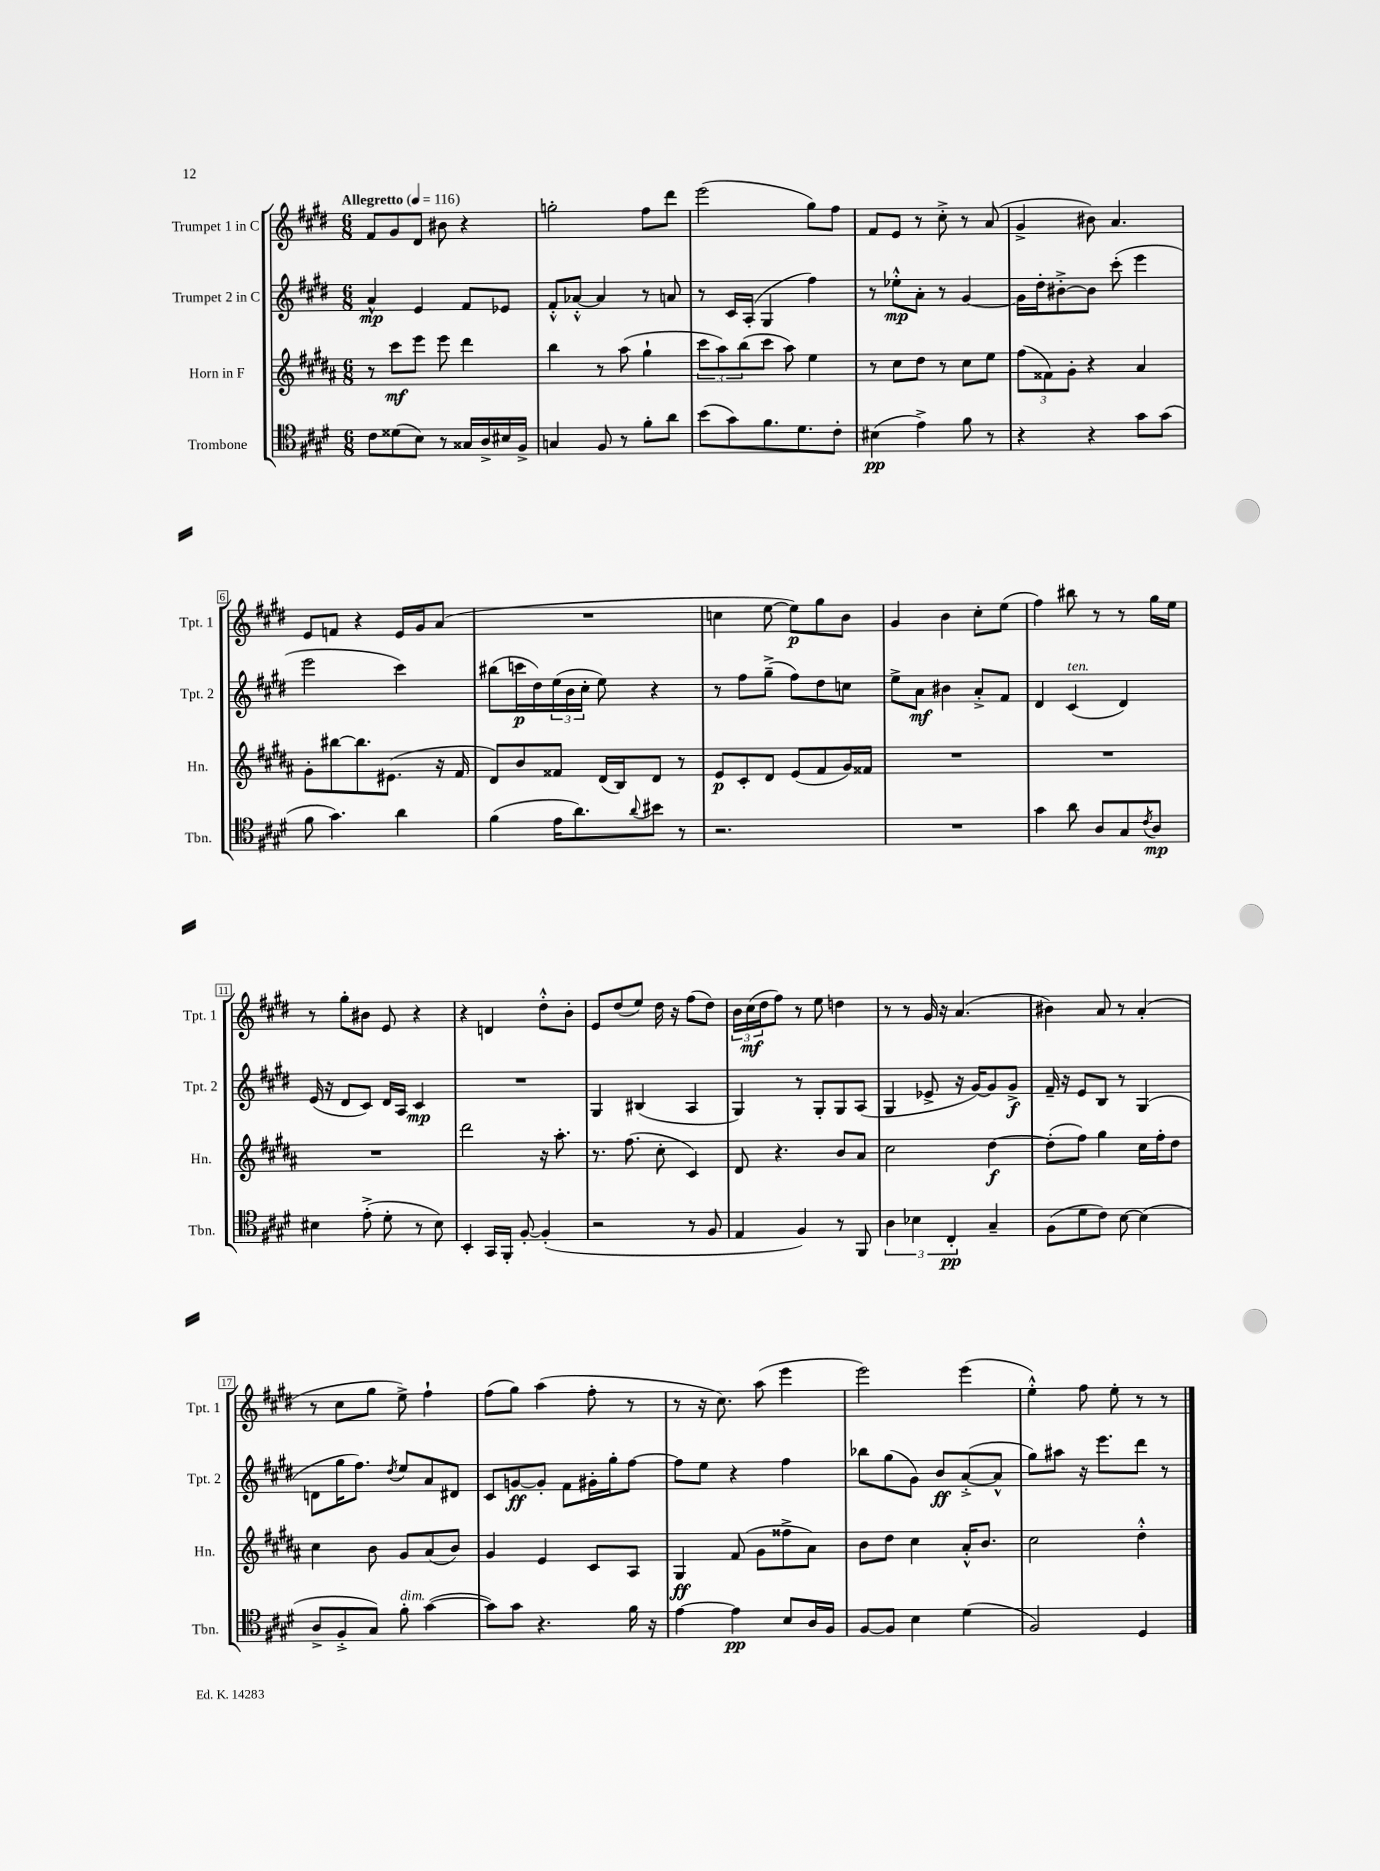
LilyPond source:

<<
\new StaffGroup <<
\new Staff = "s0" \with { instrumentName = "Trumpet 1 in C" shortInstrumentName = "Tpt. 1" } {
    \clef treble \key e \major \numericTimeSignature \time 6/8 \tempo "Allegretto" 4 = 116
    fis'8 gis'8 dis'8 bis'8 r4 |
    g''2-. fis''8 dis'''8 |
    e'''2( gis''8) fis''8 |
    fis'8 e'8 r8 cis''8-.-> r8 a'8( |
    gis'4-> bis'8) a'4. |
    e'8 f'8 r4 e'16 gis'16 a'8( |
    R2. |
    c''4 e''8~ e''8\p) gis''8 b'8 |
    gis'4 b'4 cis''8-. e''8( |
    fis''4) bis''8 r8 r8 gis''16 e''16 |
    r8 gis''8-. bis'8 e'8 r4 |
    r4 d'4 dis''8-.-^ b'8-. |
    e'8 dis''8( e''8) dis''16 r16 fis''8( dis''8) |
    \tuplet 3/2 { b'16 cis''16\mf( dis''16 } fis''8) r8 e''8 d''4 |
    r8 r8 gis'16 r16 a'4.( |
    bis'4) a'8 r8 a'4-.( |
    r8 cis''8 gis''8 e''8->) fis''4-! |
    fis''8( gis''8) a''4( fis''8-. r8 |
    r8 r16 cis''8.) a''8( e'''4 |
    e'''2) e'''4( |
    e''4-.-^) fis''8 e''8-. r8 r8 \bar "|." |
}
\new Staff = "s1" \with { instrumentName = "Trumpet 2 in C" shortInstrumentName = "Tpt. 2" } {
    \clef treble \key e \major \numericTimeSignature \time 6/8
    a'4-^\mp e'4 fis'8 ees'8 |
    fis'8-.-^ aes'8~-.-^ aes'4 r8 a'8 |
    r8 cis'16 a16-.( gis4 fis''4) |
    r8 ees''8-.-^\mp a'8-. r8 gis'4~ |
    gis'16 dis''16-. bis'8~-.-> bis'8 cis'''8-.( e'''4 |
    e'''2 cis'''4) |
    bis''8( c'''16\p dis''16) \tuplet 3/2 { e''16( b'16 cis''16-. } e''8) r4 |
    r8 fis''8 gis''8--->( fis''8) dis''8 c''8 |
    e''8-> a'8\mf bis'4 a'8-.-> fis'8 |
    dis'4 cis'4^\markup { \italic "ten." }( dis'4) |
    e'16( r16 dis'8 cis'8) dis'16 a16 cis'4\mp |
    R2. |
    gis4 bis4( a4 |
    gis4) r8 gis8-. gis8 a8( |
    gis4 ees'8-> r16 gis'16~) gis'8 gis'8->\f |
    fis'16-- r16 e'8 b8 r8 gis4( |
    d'8 gis''16 fis''8.) \acciaccatura { dis''8 } e''8 a'8 dis'8 |
    cis'8 g'8~\ff g'8-. fis'8 gis'16-. gis''16-. fis''8~ |
    fis''8 e''8 r4 fis''4 |
    bes''8 gis''8( gis'8) b'8\ff a'8~-.->( a'8-^ |
    gis''8) ais''8 r16 e'''8. dis'''8 r8 \bar "|." |
}
\new Staff = "s2" \with { instrumentName = "Horn in F" shortInstrumentName = "Hn." } {
    \clef treble \key b \major \numericTimeSignature \time 6/8
    r8 cis'''8\mf e'''8 e'''8 dis'''4 |
    b''4 r8 ais''8( gis''4-! |
    \tuplet 3/2 { cis'''8 ais''8) b''8( } cis'''8 ais''8) e''4 |
    r8 cis''8 dis''8 r8 cis''8 e''8 |
    \tuplet 3/2 { fis''8( fisis'8) gis'8-. } r4 ais'4 |
    gis'8-. bis''8~ bis''8. eis'8.( r16 fis'16 |
    dis'8) b'8 fisis'8 dis'16( b16) dis'8 r8 |
    e'8\p cis'8-. dis'8 e'8( fis'8 gis'16) fisis'16 |
    R2. |
    R2. |
    R2. |
    dis'''2 r16 ais''8.-. |
    r8. fis''8.( cis''8-. cis'4) |
    dis'8 r4. b'8 ais'8 |
    cis''2 dis''4~\f |
    dis''8-.( fis''8) gis''4 cis''16 fis''16-. dis''8 |
    cis''4 b'8 gis'8 ais'8( b'8) |
    gis'4 e'4 cis'8 ais8 |
    gis4\ff fis'8( gis'8 fisis''8-> ais'8) |
    b'8 dis''8 cis''4 ais'16-.-^ b'8. |
    cis''2 dis''4-.-^ \bar "|." |
}
\new Staff = "s3" \with { instrumentName = "Trombone" shortInstrumentName = "Tbn." } {
    \clef tenor \key e \major \numericTimeSignature \time 6/8
    cis'8 disis'8( b8) r8 gisis16 a16-> bis16 fis16-> |
    g4 fis8 r8 fis'8-. a'8 |
    b'8( gis'8) fis'8. dis'8. cis'8-. |
    bis4\pp( e'4->) fis'8 r8 |
    r4 r4 gis'8 gis'8( |
    fis'8 gis'4.) a'4 |
    fis'4( e'16 a'8.) \appoggiatura { a'8 } bis'8 r8 |
    r2. |
    R2. |
    gis'4 a'8 a8 gis8 \acciaccatura { cis'8 } a8\mp |
    bis4 e'8-.->( dis'8-. r8 bis8) |
    b,4-. gis,16 fis,16-. fis8~-. fis4-.( |
    r2 r8 fis8 |
    e4 fis4) r8 fis,8 |
    \tuplet 3/2 { a4 bes4 cis4-.\pp } gis4-- |
    fis8( dis'8 cis'8) b8~ b4( |
    a8-> fis8-.-> gis8) fis'8-.^\markup { \italic "dim." } gis'4~( |
    gis'8) gis'8 r4. fis'16 r16 |
    e'4~ e'4\pp b8 a16 fis16 |
    fis8~ fis8 b4 dis'4( |
    fis2) dis4 \bar "|." |
}
>>
>>
\layout { \context { \Score \override BarNumber.stencil = #(make-stencil-boxer 0.1 0.3 ly:text-interface::print) } }
